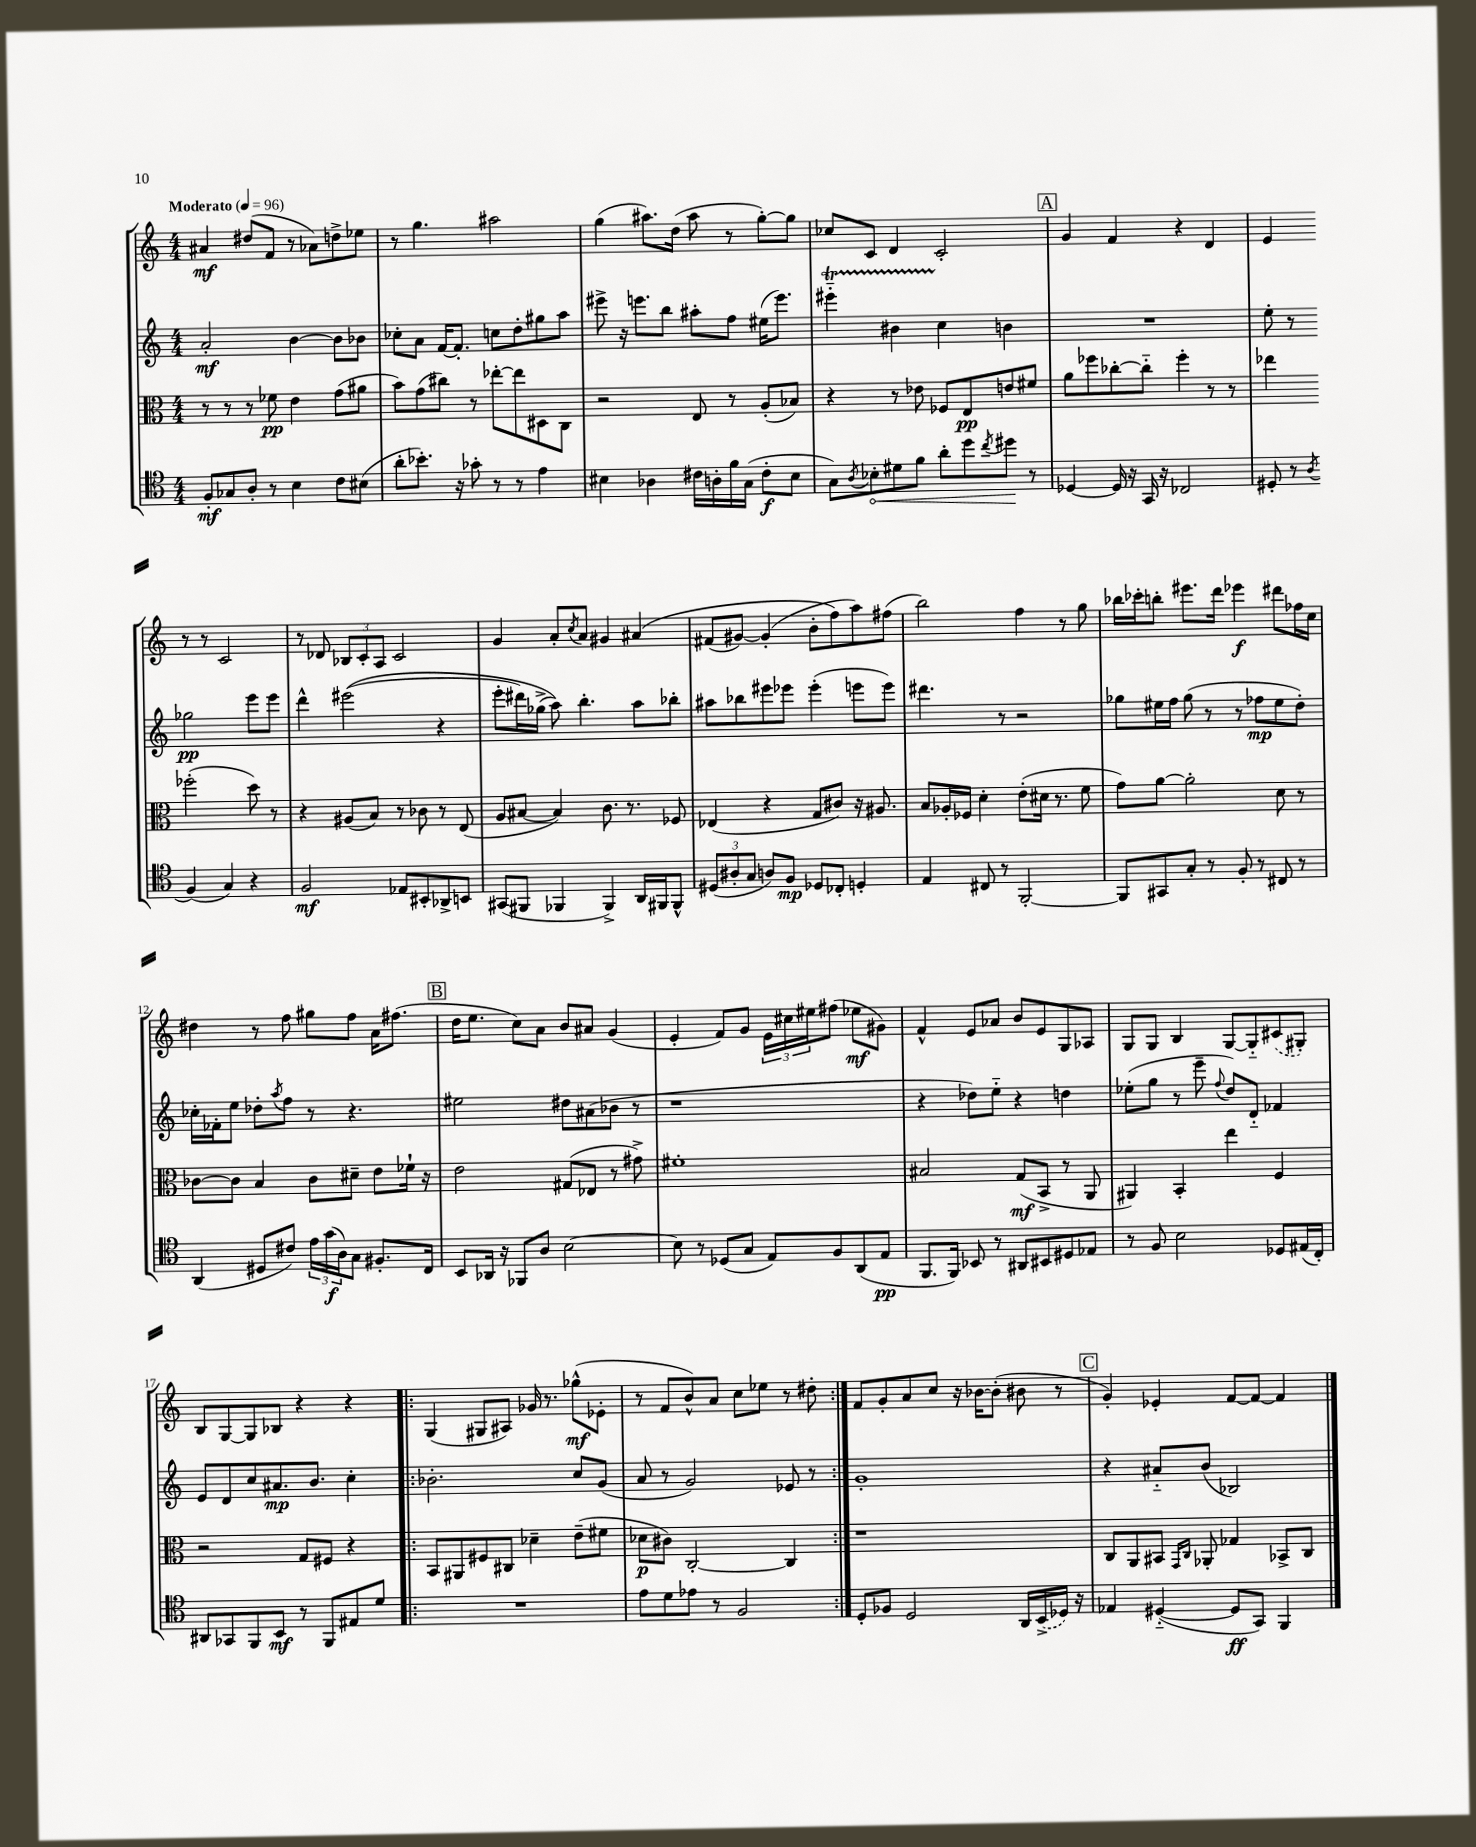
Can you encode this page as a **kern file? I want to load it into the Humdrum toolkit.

**kern	**dynam	**kern	**dynam	**kern	**dynam	**kern	**dynam
*part4	*part4	*part3	*part3	*part2	*part2	*part1	*part1
*staff4	*staff4	*staff3	*staff3	*staff2	*staff2	*staff1	*staff1
*clefC4	*	*clefC3	*	*clefG2	*	*clefG2	*
*k[]	*	*k[]	*	*k[]	*	*k[]	*
*M4/4	*	*M4/4	*	*M4/4	*	*M4/4	*
*MM96	*	*MM96	*	*MM96	*	*MM96	*
=1	=1	=1	=1	=1	=1	=1	=1
!	!	!	!	!	!	!LO:TX:a:B:t=Moderato	!
8F'/L	mf	8r	.	2a'/	mf	4a#X/	mf
8G-X/	.	8r	.	.	.	.	.
8A'/J	.	8r	.	.	.	(8dd#X/L	.
8r	.	8f-X\	pp	.	.	8f/J	.
4B\	.	4e\	.	[4b\	.	8r	.
.	.	.	.	.	.	8a-X\L)	.
8c\L	.	(8g\L	.	8b\L]	.	8ddn^\	.
(8B#X\J	.	8a#X\J	.	8b-X\J	.	8ee-X\J	.
=2	=2	=2	=2	=2	=2	=2	=2
8a'\L	.	8b\L)	.	8cc-X'\L	.	8r	.
8.b-X'\J)	.	(8g\	.	8a\J	.	4.gg\	.
.	.	8cc#X\J)	.	[16f/KL	.	.	.
16r	.	.	.	8.f'/J]	.	.	.
8g-X'\	.	8r	.	.	.	.	.
8r	.	[8ee-X'\L	.	8ccn\L	.	2aa#X\	.
8r	.	8ee-\]	.	8dd'\	.	.	.
4e\	.	8D#X\	.	8gg#X\	.	.	.
.	.	8C\J	.	8aa\J	.	.	.
=3	=3	=3	=3	=3	=3	=3	=3
4B#X\	.	2r	.	8eee#X^\	.	(4gg\	.
.	.	.	.	16r	.	.	.
.	.	.	.	8.eeen\L	.	.	.
4A-X\	.	.	.	.	.	8.aa#X\L)	.
.	.	.	.	8bb\J	.	.	.
.	.	.	.	.	.	(16dd\Jk	.
16c#X\LL	.	8E/	.	8aa#X'\L	.	8aa#\	.
16An'\	.	.	.	.	.	.	.
16f\	.	8r	.	8ff\J	.	8r	.
(16G\JJ	.	.	.	.	.	.	.
8c#'\L	f	(8A'/L	.	(16ee#X\KL	.	[8gg'\L)	.
.	.	.	.	8.eee\J)	.	.	.
8B#\J	.	8B-X/J)	.	.	.	8gg\J]	.
=4	=4	=4	=4	=4	=4	=4	=4
8G\L)	.	4r	.	4eee#Xt\	.	8cc-X/L	.
8qA/	.	.	.	.	.	.	.
!	!LO:HP:b	!	!	!	!	!	!
8B-X'\	<	.	.	.	.	8c/J	.
8d#X\	.	8r	.	4b#XTTT\	.	4d/	.
8f\J	.	8e-X\	.	.	.	.	.
8a'\L	.	8F-X/L	.	4cc\	.	2c'/	.
8dd\	.	8E/	pp	.	.	.	.
8qcc/	.	.	.	.	.	.	.
8dd#X\J	.	8en/	.	4bn\	.	.	.
8r	[	8f#X/J	.	.	.	.	.
!!LO:REH:place=s1:t=A
=5	=5	=5	=5	=5	=5	=5	=5
[4D-X/	.	8a\L	.	1r	.	4g/	.
.	.	8ff-X\	.	.	.	.	.
16D-/]	.	[8cc-X'\	.	.	.	4f/	.
16r	.	.	.	.	.	.	.
16GG/	.	8cc-\J]	.	.	.	.	.
16r	.	.	.	.	.	.	.
2C-X/	.	4ff-'\	.	.	.	4r	.
.	.	8r	.	.	.	4d/	.
.	.	8r	.	.	.	.	.
=6	=6	=6	=6	=6	=6	=6	=6
8D#X'/	.	4ee-X\	.	8ee'\	.	4e/	.
8r	.	.	.	8r	.	.	.
8qA/	.	.	.	.	.	.	.
(4F/	.	(2ff-X'\	.	2gg-X\	pp	8r	.
.	.	.	.	.	.	8r	.
4G/)	.	.	.	.	.	2c/	.
4r	.	8dd\)	.	8eee\L	.	.	.
.	.	8r	.	8eee\J	.	.	.
!!LO:LB:g=z
=7	=7	=7	=7	=7	=7	=7	=7
2F/	mf	4r	.	4ddd^^\	.	8r	.
.	.	.	.	.	.	8d-X/	.
.	.	(8A#X/L	.	((2eee#X\	.	12B-X/L	.
.	.	.	.	.	.	12c'/	.
.	.	8B/J)	.	.	.	.	.
.	.	.	.	.	.	12A/J	.
8E-X/L	.	8r	.	.	.	2c/	.
8BB#X'/	.	8c-X\	.	.	.	.	.
8AA-X^/	.	8r	.	4r	.	.	.
8BBn/J	.	(8E/	.	.	.	.	.
=8	=8	=8	=8	=8	=8	=8	=8
(8GG#X/L	.	8A/L	.	8eee'\L	.	4g/	.
8FF#X/J	.	[8B#X/J	.	16ddd#X\L)	.	.	.
.	.	.	.	(16gg-X^\JJ	.	.	.
4FF-X/	.	4B#/])	.	8aa\))	.	8a'/L	.
.	.	.	.	.	.	8qcc/	.
.	.	.	.	4.bb'\	.	8a/J	.
4FF-^/)	.	8.c\	.	.	.	4g#X/	.
.	.	8.r	.	.	.	.	.
16AA/LL	.	.	.	8aa\L	.	(4a#X/	.
16FF#X/J	.	.	.	.	.	.	.
8FF#^^/J	.	8F-X/	.	8bb-X'\J	.	.	.
=9	=9	=9	=9	=9	=9	=9	=9
(12D#X/L	.	(4E-X/	.	8aa#X\L	.	(8f#X/L	.
12A#X'/	.	.	.	.	.	.	.
.	.	.	.	8bb-X\	.	[8g#X/J)	.
12G/J	.	.	.	.	.	.	.
8An/L)	.	4r	.	8eee#X\	.	(4g#'/]	.
8F/J	mp	.	.	8eee-X\J	.	.	.
8D-X/L	.	8G/L	.	(4eee-'\	.	8b'\L	.
8C-X'/J	.	8c#X/J)	.	.	.	8ff\)	.
4Dn'/	.	16r	.	8eeen\L	.	8aa\)	.
.	.	8.A#X/	.	.	.	.	.
.	.	.	.	8eee\J)	.	(8ff#X\J	.
=10	=10	=10	=10	=10	=10	=10	=10
4E/	.	8B/L	.	4.ddd#X\	.	2bb\)	.
.	.	16A-X'/L	.	.	.	.	.
.	.	16F-X/JJ	.	.	.	.	.
8C#X/	.	4d'\	.	.	.	.	.
8r	.	.	.	8r	.	.	.
[2FF'/	.	(8e'\L	.	2r	.	4ff\	.
.	.	16d#X\Jk	.	.	.	.	.
.	.	8.r	.	.	.	.	.
.	.	.	.	.	.	8r	.
.	.	8f\	.	.	.	8gg\	.
=11	=11	=11	=11	=11	=11	=11	=11
8FF/L]	.	8g\L)	.	8gg-X\L	.	16bb-X\LL	.
.	.	.	.	.	.	16ccc-X'\J	.
8GG#X/	.	[8a\J	.	16ee#X\L	.	8bbn'\J	.
.	.	.	.	16ff\JJ	.	.	.
8G'/J	.	2a'\]	.	(8gg-\	.	8.eee#X\L	.
8r	.	.	.	8r	.	.	.
.	.	.	.	.	.	16ddd\Jk	.
8F'/	.	.	.	8r	.	4eee-X\	f
8r	.	.	.	8ff-X\L	mp	.	.
8C#X/	.	8d\	.	8ee#\	.	8ddd#X\L	.
8r	.	8r	.	8dd'\J)	.	16ff-X\L	.
.	.	.	.	.	.	16cc\JJ	.
!!LO:LB:g=z
=12	=12	=12	=12	=12	=12	=12	=12
(4AA/	.	[8c-X\L	.	16cc-X'\LL	.	4dd#X\	.
.	.	.	.	16f-X'\J	.	.	.
.	.	8c-\J]	.	8ee\J	.	.	.
8D#X/L	.	4B/	.	8dd-X'\L	.	8r	.
.	.	.	.	8qaa/	.	.	.
8c#X/J)	.	.	.	8ff\J	.	8ff\	.
24e\LL	.	8c-\L	.	8r	.	8gg#X\L	.
(24g\	f	.	.	.	.	.	.
24A\J)	.	.	.	.	.	.	.
8G\J	.	8d#X~\J	.	4.r	.	8ff\J	.
8.F#X'/L	.	8e\L	.	.	.	16a\KL	.
.	.	.	.	.	.	(8.ff#X\J	.
.	.	16f-X`\Jk	.	.	.	.	.
16C/Jk	.	16r	.	.	.	.	.
!!LO:REH:place=s1:t=B
=13	=13	=13	=13	=13	=13	=13	=13
8BB/L	.	2e\	.	2ee#X\	.	16dd\KL	.
.	.	.	.	.	.	8.ee\J	.
16AA-X/Jk	.	.	.	.	.	.	.
16r	.	.	.	.	.	.	.
8FF-X/L	.	.	.	.	.	8cc\L)	.
8A/J	.	.	.	.	.	8a\J	.
[2B\	.	(8G#X/L	.	8dd#X\L	.	8b/L	.
.	.	8E-X/J	.	(8a#X\	.	8a#X/J	.
.	.	8r	.	8b-X\J	.	(4g/	.
.	.	8g#X^\)	.	8r	.	.	.
=14	=14	=14	=14	=14	=14	=14	=14
8B\]	.	1f#X'	.	1r	.	4e'/	.
8r	.	.	.	.	.	.	.
(8D-X/L	.	.	.	.	.	8f/L)	.
8G/J	.	.	.	.	.	8g/J	.
8E/L)	.	.	.	.	.	24e\LL	.
.	.	.	.	.	.	24cc#X\	.
.	.	.	.	.	.	24ee#X\J	.
8F/	.	.	.	.	.	(8ff#X\J	.
(8AA/	.	.	.	.	.	8ee-X\L	mf
8E/J	pp	.	.	.	.	8g#X\J)	.
=15	=15	=15	=15	=15	=15	=15	=15
8.FF/L	.	2B#X/	.	4r	.	4f^^/	.
16FF/Jk)	.	.	.	.	.	.	.
8BB-X/	.	.	.	8dd-X\L)	.	8e/L	.
8r	.	.	.	8ee\J	.	8a-X/J	.
8AA#X/L	.	(8G/L	mf	4r	.	8b/L	.
8BB#X/	.	8BB^/J	.	.	.	8e/	.
8D#X/	.	8r	.	4ddn\	.	8G/	.
8E-X/J	.	8AA/	.	.	.	8A-X/J	.
=16	=16	=16	=16	=16	=16	=16	=16
8r	.	4AA#X/)	.	(8ee-X'\L	.	8G/L	.
8F/	.	.	.	8gg\J	.	8G/J	.
2B\	.	4BB'/	.	8r	.	4B/	.
.	.	.	.	8eee~\	.	.	.
.	.	.	.	8qqff/	.	.	.
.	.	4ee\	.	8dd/L)	.	[8G/L	.
.	.	.	.	8d/J	.	8G/]	.
8D-X/L	.	4F/	.	4f-X/	.	(8c#X/	.
(16E#X/L	.	.	.	.	.	8G#X'/J)	.
16C'/JJ)	.	.	.	.	.	.	.
!!LO:LB:g=z
=17	=17	=17	=17	=17	=17	=17	=17
8AA#X/L	.	2r	.	8e/L	.	8B/L	.
8GG-X/	.	.	.	8d/	.	[8G/	.
8FF/	.	.	.	8cc/	.	8G/]	.
8BB/J	mf	.	.	8.a#X/	mp	8B-X/J	.
8r	.	8G/L	.	.	.	4r	.
.	.	.	.	8.b/J	.	.	.
8FF/L	.	8F#X/J	.	.	.	.	.
8E#X/	.	4r	.	4cc'\	.	4r	.
8d/J	.	.	.	.	.	.	.
=18!|:	=18!|:	=18!|:	=18!|:	=18!|:	=18!|:	=18!|:	=18!|:
1r	.	8BB/L	.	2.b-X'\	.	(4G/	.
.	.	8AA#X/	.	.	.	.	.
.	.	8F#X/	.	.	.	8G#X/L	.
.	.	8C#X/J	.	.	.	8A#X/J)	.
.	.	4d-X~\	.	.	.	16g-X/	.
.	.	.	.	.	.	8.r	.
.	.	(8e~\L	.	8cc/L	.	(8gg-X^^\L	mf
.	.	8f#X\J	.	(8g/J	.	8e-X'\J	.
=19	=19	=19	=19	=19	=19	=19	=19
8e\L	.	8d-X\L	p	8a/	.	8r	.
8d\	.	8c#X\J)	.	8r	.	8f/L	.
8e-X\J	.	[2C'/	.	2g/)	.	8b^^/)	.
8r	.	.	.	.	.	8a/J	.
2F/	.	.	.	.	.	8cc\L	.
.	.	.	.	.	.	8ee-X\J	.
.	.	4C/]	.	8e-X/	.	8r	.
.	.	.	.	8r	.	8dd#X'\	.
=20:|!	=20:|!	=20:|!	=20:|!	=20:|!	=20:|!	=20:|!	=20:|!
8D'/L	.	1r	.	1g'	.	8f/L	.
8F-X/J	.	.	.	.	.	8g'/	.
2D/	.	.	.	.	.	8a/	.
.	.	.	.	.	.	8cc/J	.
.	.	.	.	.	.	16r	.
.	.	.	.	.	.	[16b-X\KL	.
.	.	.	.	.	.	(8b-'\J]	.
16AA/LL	.	.	.	.	.	8b#X\	.
(16BB^/	.	.	.	.	.	.	.
16D-X/JJ)	.	.	.	.	.	8r	.
16r	.	.	.	.	.	.	.
!!LO:REH:place=s1:t=C
=21	=21	=21	=21	=21	=21	=21	=21
4E-X/	.	8C/L	.	4r	.	4g'/)	.
.	.	8AA/	.	.	.	.	.
([4D#X/	.	8BB#X/J	.	8a#X/L	.	4e-X'/	.
.	.	16qqGG/LL	.	.	.	.	.
.	.	16qqC/JJ	.	.	.	.	.
.	.	8AA-X'/	.	(8b/J	.	.	.
8D#/L]	ff	4G-X/	.	2B-X/)	.	[8f/L	.
8GG/J)	.	.	.	.	.	8f/J_	.
4FF/	.	8BB-X^/L	.	.	.	4f/]	.
.	.	8C/J	.	.	.	.	.
==	==	==	==	==	==	==	==
*-	*-	*-	*-	*-	*-	*-	*-
